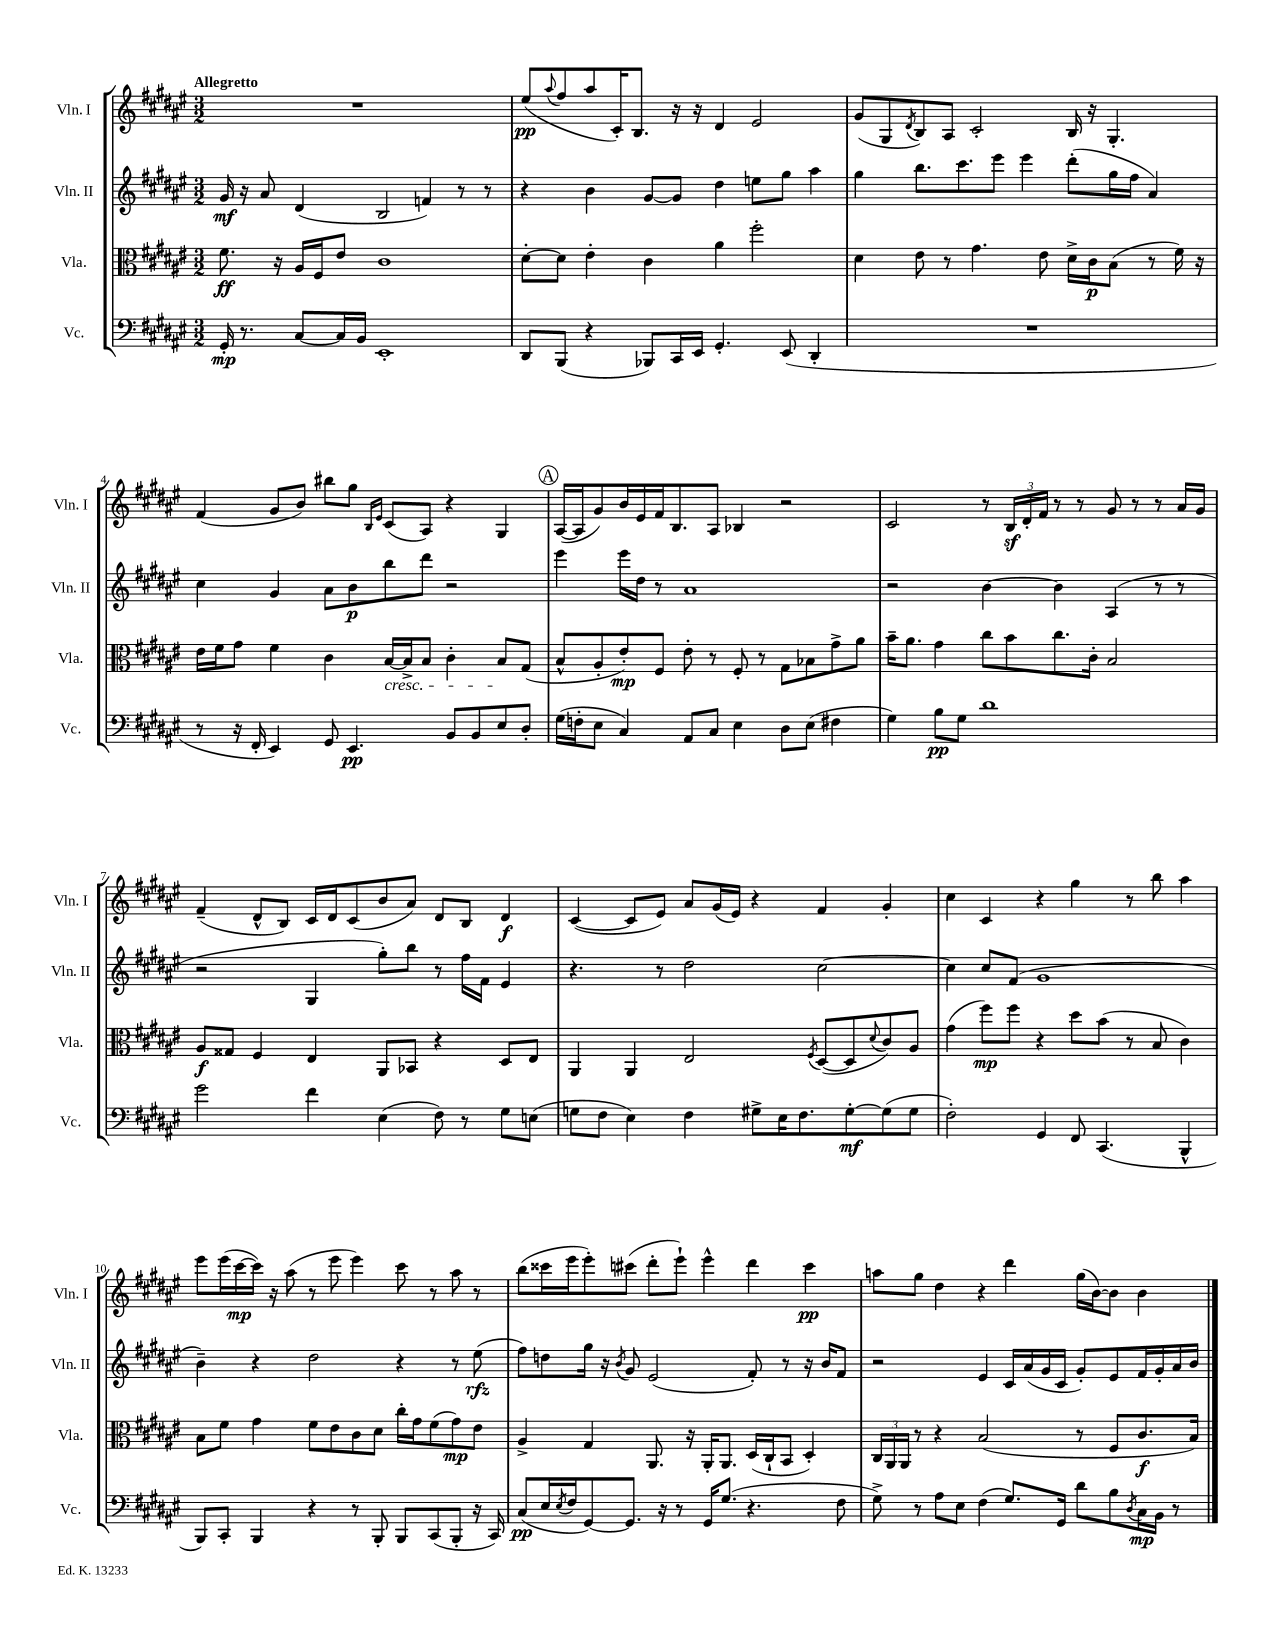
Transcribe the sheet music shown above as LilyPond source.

<<
\new StaffGroup <<
\new Staff = "s0" \with { instrumentName = "Vln. I" shortInstrumentName = "Vln. I" } {
    \clef treble \key fis \major \numericTimeSignature \time 3/2 \tempo "Allegretto"
    R1. |
    eis''8\pp( \appoggiatura { ais''8 } fis''8 ais''8 cis'16-.) b8. r16 r16 dis'4 eis'2 |
    gis'8( gis8 \acciaccatura { dis'8 } b8) ais8 cis'2-. b16 r16 gis4.-. |
    fis'4( gis'8 b'8) bis''8 gis''8 \grace { b16 eis'16 } cis'8( ais8) r4 gis4 |
    \mark \markup { \circle "A" } ais16~( ais16 gis'8) b'16 eis'16 fis'16 b8. ais8 bes4 r2 |
    cis'2 r8 \tuplet 3/2 { b16\sf dis'16-. fis'16 } r8 r8 gis'8 r8 r8 ais'16 gis'16 |
    fis'4--( dis'8-^ b8) cis'16 dis'16 cis'8( b'8 ais'8) dis'8 b8 dis'4\f |
    cis'4~( cis'8 eis'8) ais'8 gis'16( eis'16) r4 fis'4 gis'4-. |
    cis''4 cis'4 r4 gis''4 r8 b''8 ais''4 |
    eis'''8 eis'''16( cis'''16~\mp cis'''16) r16 ais''8( r8 eis'''8 eis'''4) cis'''8 r8 ais''8 r8 |
    b''8( cisis'''16 eis'''16 eis'''8-.) cis'''8( dis'''8-. eis'''8-!) eis'''4-^ dis'''4 cis'''4\pp |
    a''8 gis''8 dis''4 r4 dis'''4 gis''16( b'16~) b'8 b'4 \bar "|." |
}
\new Staff = "s1" \with { instrumentName = "Vln. II" shortInstrumentName = "Vln. II" } {
    \clef treble \key fis \major \numericTimeSignature \time 3/2
    gis'16\mf r16 ais'8 dis'4( b2 f'4) r8 r8 |
    r4 b'4 gis'8~ gis'8 dis''4 e''8 gis''8 ais''4 |
    gis''4 b''8. cis'''8. eis'''8 eis'''4 dis'''8-.( gis''16 fis''16 ais'4) |
    cis''4 gis'4 ais'8 b'8\p b''8 dis'''8 r2 |
    \mark \markup { \circle "A" } eis'''4 eis'''16 dis''16 r8 ais'1 |
    r2 b'4~ b'4 ais4( r8 r8 |
    r2 gis4 gis''8-.) b''8 r8 fis''16 fis'16 eis'4 |
    r4. r8 dis''2 cis''2~ |
    cis''4 cis''8 fis'8( gis'1 |
    b'4--) r4 dis''2 r4 r8 eis''8\rfz( |
    fis''8) d''8 gis''16 r16 \acciaccatura { b'8 } gis'8 eis'2( fis'8-.) r8 r16 b'16 fis'8 |
    r2 eis'4 cis'16 ais'16( gis'16 cis'16 gis'8-.) eis'8 fis'16 gis'16-. ais'16 b'16 \bar "|." |
}
\new Staff = "s2" \with { instrumentName = "Vla." shortInstrumentName = "Vla." } {
    \clef alto \key fis \major \numericTimeSignature \time 3/2
    fis'8.\ff r16 ais16 fis16 eis'8 cis'1 |
    dis'8~-. dis'8 eis'4-. cis'4 ais'4 fis''2-. |
    dis'4 eis'8 r8 gis'4. eis'8 dis'16-> cis'16\p b8( r8 fis'16) r16 |
    eis'16 fis'16 gis'8 fis'4 cis'4 b16~\cresc b16-> b8 cis'4-. b8\! gis8( |
    \mark \markup { \circle "A" } b8-^ ais8-. eis'8-.\mp) fis8 eis'8-. r8 fis8-. r8 gis8 bes8 gis'8-> ais'8 |
    b'16-- ais'8. gis'4 cis''8 b'8 cis''8. cis'16-. b2 |
    ais8\f gisis8 fis4 eis4 ais,8 bes,8 r4 dis8 eis8 |
    ais,4 ais,4 eis2 \acciaccatura { fis8 } dis8~( dis8 \appoggiatura { dis'8 } cis'8) ais8 |
    gis'4( fis''8\mp) fis''8 r4 dis''8 b'8( r8 b8 cis'4) |
    b8 fis'8 gis'4 fis'8 eis'8 cis'8 dis'8 cis''16-. gis'16 fis'8( gis'8\mp) eis'8 |
    ais4-> gis4 ais,8. r16 ais,16-. ais,8. dis16( cis16-! b,8 dis4-.) |
    \tuplet 3/2 { cis16 ais,16 ais,16 } r8 r4 b2( r8 fis8 cis'8.\f b16) \bar "|." |
}
\new Staff = "s3" \with { instrumentName = "Vc." shortInstrumentName = "Vc." } {
    \clef bass \key fis \major \numericTimeSignature \time 3/2
    gis,16-.\mp r8. cis8~ cis16 b,16 eis,1-. |
    dis,8 b,,8( r4 bes,,8) cis,16 eis,16 gis,4.-. eis,8( dis,4-. |
    R1. |
    r8 r16 fis,16-. eis,4) gis,8 eis,4.\pp b,8 b,8 eis8 dis8-. |
    \mark \markup { \circle "A" } gis16( f16-. eis8 cis4) ais,8 cis8 eis4 dis8 eis8( fis4 |
    gis4) b8\pp gis8 dis'1 |
    gis'2 fis'4 eis4( fis8) r8 gis8 e8( |
    g8 fis8 eis4) fis4 gis8-> eis16 fis8. gis8~-.\mf gis8( gis8 |
    fis2-.) gis,4 fis,8 cis,4.( b,,4-^ |
    b,,8) cis,8-. b,,4 r4 r8 b,,8-. b,,8 cis,8( b,,8-. r16 cis,16) |
    cis8\pp( eis16 \acciaccatura { eis8 } fis16 gis,8~) gis,8. r16 r8 gis,16 gis8.( r4. fis8 |
    gis8->) r8 ais8 eis8 fis4( gis8.) gis,16 dis'8 b8 \acciaccatura { dis8 } cis16\mp b,16 r8 \bar "|." |
}
>>
>>
